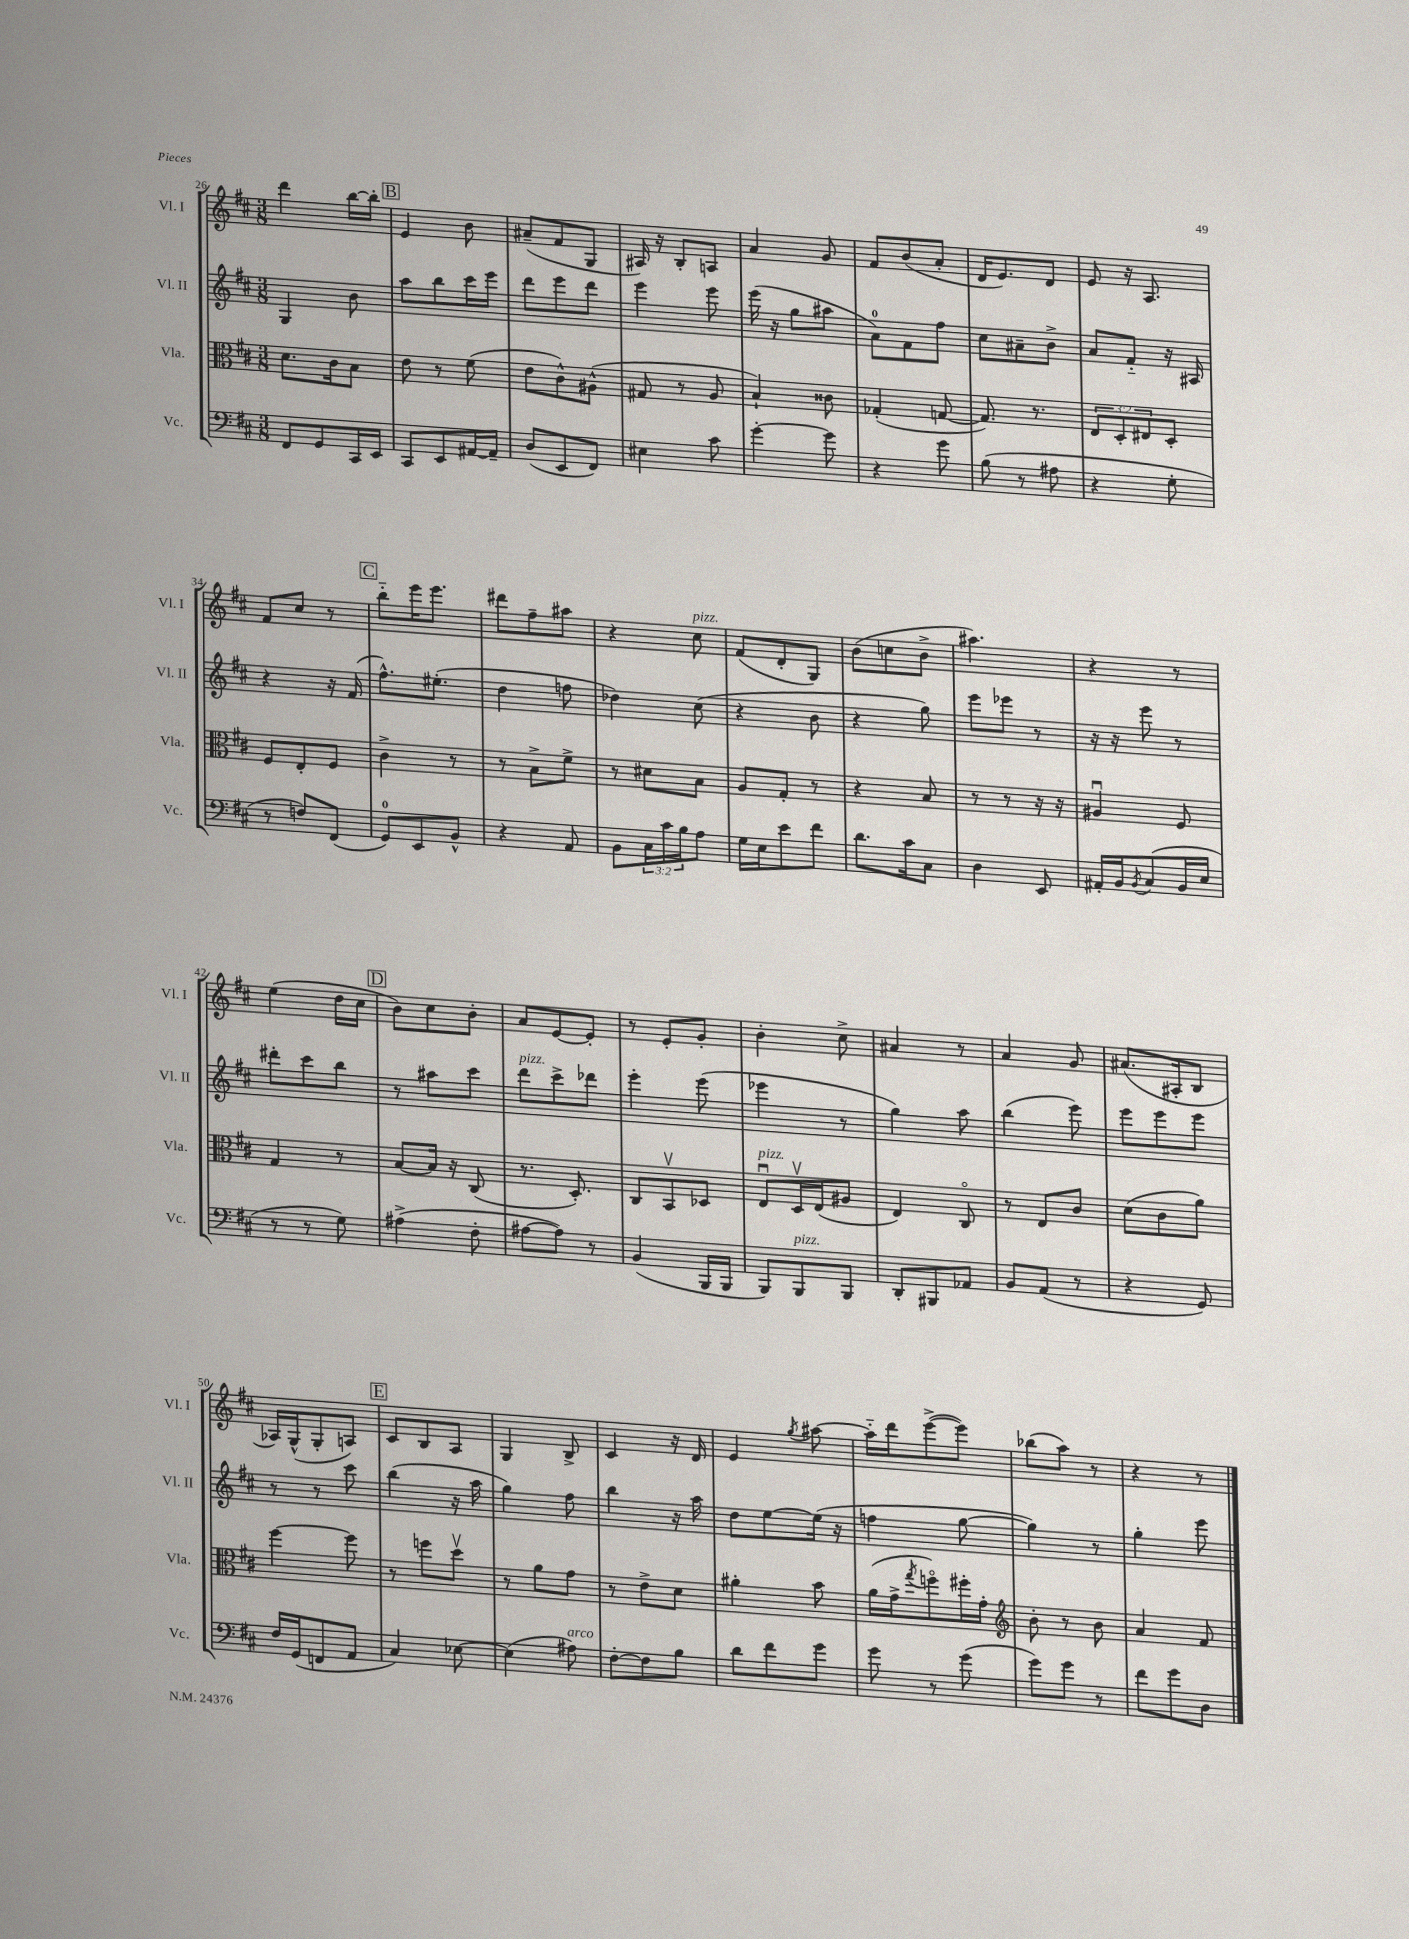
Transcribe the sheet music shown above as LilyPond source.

<<
\new StaffGroup <<
\new Staff = "s0" \with { instrumentName = "Vl. I" shortInstrumentName = "Vl. I" } {
    \clef treble \key d \major \numericTimeSignature \time 3/8
    d'''4 b''16~ b''16-. |
    \mark \markup { \box "B" } e'4 b'8 |
    ais'8--( fis'8 g8 |
    ais16) r16 b8-. a8 |
    a'4 g'8 |
    fis'8 b'8( a'8-. |
    d'16 e'8.) d'8 |
    e'8 r16 a8. |
    fis'8 cis''8 r8 |
    \mark \markup { \box "C" } b''8-_ e'''16 e'''8. |
    dis'''8 fis''8-- ais''8 |
    r4 cis''8^\markup { \italic "pizz." } |
    fis'8( d'8-. g8) |
    b'8( c''8 b'8-> |
    ais''4.) |
    r4 r8 |
    e''4( d''16 cis''16 |
    \mark \markup { \box "D" } b'8) cis''8 b'8-. |
    a'8 e'8~ e'8-. |
    r8 e'8-. g'8-. |
    b'4-. cis''8-> |
    ais'4 r8 |
    a'4 g'8 |
    ais'8.( ais16-. b8 |
    aes16) g16-^( g8-. a8) |
    \mark \markup { \box "E" } cis'8 b8 a8 |
    g4 b8-> |
    cis'4 r16 d'16 |
    e'4 \acciaccatura { g''8 } ais''8~ |
    ais''16-_ d'''16 e'''8~->( e'''8) |
    bes''8( a''8) r8 |
    r4 r8 \bar "|." |
}
\new Staff = "s1" \with { instrumentName = "Vl. II" shortInstrumentName = "Vl. II" } {
    \clef treble \key d \major \numericTimeSignature \time 3/8
    g4 b'8 |
    \mark \markup { \box "B" } a''8 b''8 cis'''16 e'''16 |
    d'''8 e'''8 d'''8 |
    e'''4 e'''8 |
    e'''16( r16 g''8 ais''8 |
    a'8-0) fis'8 fis''8 |
    cis''8 ais'8-- b'8-> |
    a'8 fis'8-_ r16 ais16 |
    r4 r16 fis'16( |
    \mark \markup { \box "C" } fis''8.-^) eis''8.-.( |
    d''4 f''8 |
    des''4) cis''8( |
    r4 b'8 |
    r4 g''8) |
    e'''8 ees'''8 r8 |
    r16 r16 e'''8 r8 |
    dis'''8-. cis'''8 b''8 |
    \mark \markup { \box "D" } r8 ais''8 cis'''8 |
    d'''8^\markup { \italic "pizz." } cis'''8-> des'''8 |
    e'''4-. e'''8( |
    ees'''4 r8 |
    g''4) a''8 |
    b''4( e'''8) |
    e'''8 e'''8 e'''8 |
    r8 r8 cis'''8 |
    \mark \markup { \box "E" } b''4( r16 a''16 |
    g''4) fis''8 |
    b''4 r16 a''16 |
    d''8 e''8~ e''16( r16 |
    f''4 g''8~ |
    g''4) r8 |
    g''4-. e'''8 \bar "|." |
}
\new Staff = "s2" \with { instrumentName = "Vla." shortInstrumentName = "Vla." } {
    \clef alto \key d \major \numericTimeSignature \time 3/8 \override Staff.TupletNumber.text = #tuplet-number::calc-fraction-text
    d'8. cis'16 b8 |
    \mark \markup { \box "B" } e'8 r8 fis'8( |
    e'8 cis'8-^) ais8-^( |
    gis8 r8 a8 |
    b4-!) cisis'8 |
    ges4-.( g8~ |
    g8.) r8. |
    \tuplet 3/2 { e8 d8-. eis8 } d8-. |
    fis8 e8-. fis8 |
    \mark \markup { \box "C" } cis'4-> r8 |
    r8 b8-> fis'8-> |
    r8 dis'8 b8 |
    a8 g8-. r8 |
    r4 b8 |
    r8 r8 r16 r16 |
    ais4\downbow fis8 |
    g4 r8 |
    \mark \markup { \box "D" } b8~ b16 r16 cis8( |
    r8. d8.-.) |
    cis8 b,8\upbow des8 |
    e8\downbow^\markup { \italic "pizz." } d16\upbow e16( ais8 |
    e4) cis8\flageolet |
    r8 e8 cis'8 |
    d'8( cis'8 a'8) |
    fis''4~ fis''8 |
    \mark \markup { \box "E" } r8 f''8 d''8\upbow |
    r8 a'8 g'8 |
    r8 e'8-> d'8 |
    ais'4-. b'8 |
    a'16( g'16-> \acciaccatura { g''8 } f''8\flageolet) fis''16-. g'16-. |
    \clef treble b'8-. r8 b'8 |
    a'4 fis'8 \bar "|." |
}
\new Staff = "s3" \with { instrumentName = "Vc." shortInstrumentName = "Vc." } {
    \clef bass \key d \major \numericTimeSignature \time 3/8 \override Staff.TupletNumber.text = #tuplet-number::calc-fraction-text
    fis,8 g,8 cis,16 e,16 |
    \mark \markup { \box "B" } cis,8 e,8 ais,16~ ais,16-- |
    d8( e,8 fis,8) |
    eis4 cis'8 |
    g'4~-. g'8 |
    r4 g'8 |
    b8( r8 ais8 |
    r4 g8-. |
    r8 f8) fis,8( |
    \mark \markup { \box "C" } g,8-0) e,8 b,8-^ |
    r4 a,8 |
    b,8 \tuplet 3/2 { cis16 cis'16 b16 } a8 |
    g16 e16 e'8 fis'8 |
    d'8. cis'16 cis8 |
    d4 e,8 |
    ais,16-. b,16 \acciaccatura { b,8 } cis8( b,16 e16 |
    r8 r8 g8) |
    \mark \markup { \box "D" } ais4->( fis8-. |
    ais8~ ais8) r8 |
    b,4( b,,16 b,,16 |
    b,,8) b,,8^\markup { \italic "pizz." } b,,8 |
    d,8-. bis,,8 aes,8 |
    b,8 a,8( r8 |
    r4 g,8) |
    fis16 g,16( f,8 a,8 |
    \mark \markup { \box "E" } cis4) ees8~ |
    ees4( ais8^\markup { \italic "arco" }) |
    fis8~-. fis8 b8 |
    d'8 fis'8 g'8 |
    g'8 r8 g'8( |
    g'8) g'8 r8 |
    fis'8 g'8 d8 \bar "|." |
}
>>
>>
\layout { \context { \Score currentBarNumber = #26 } }
